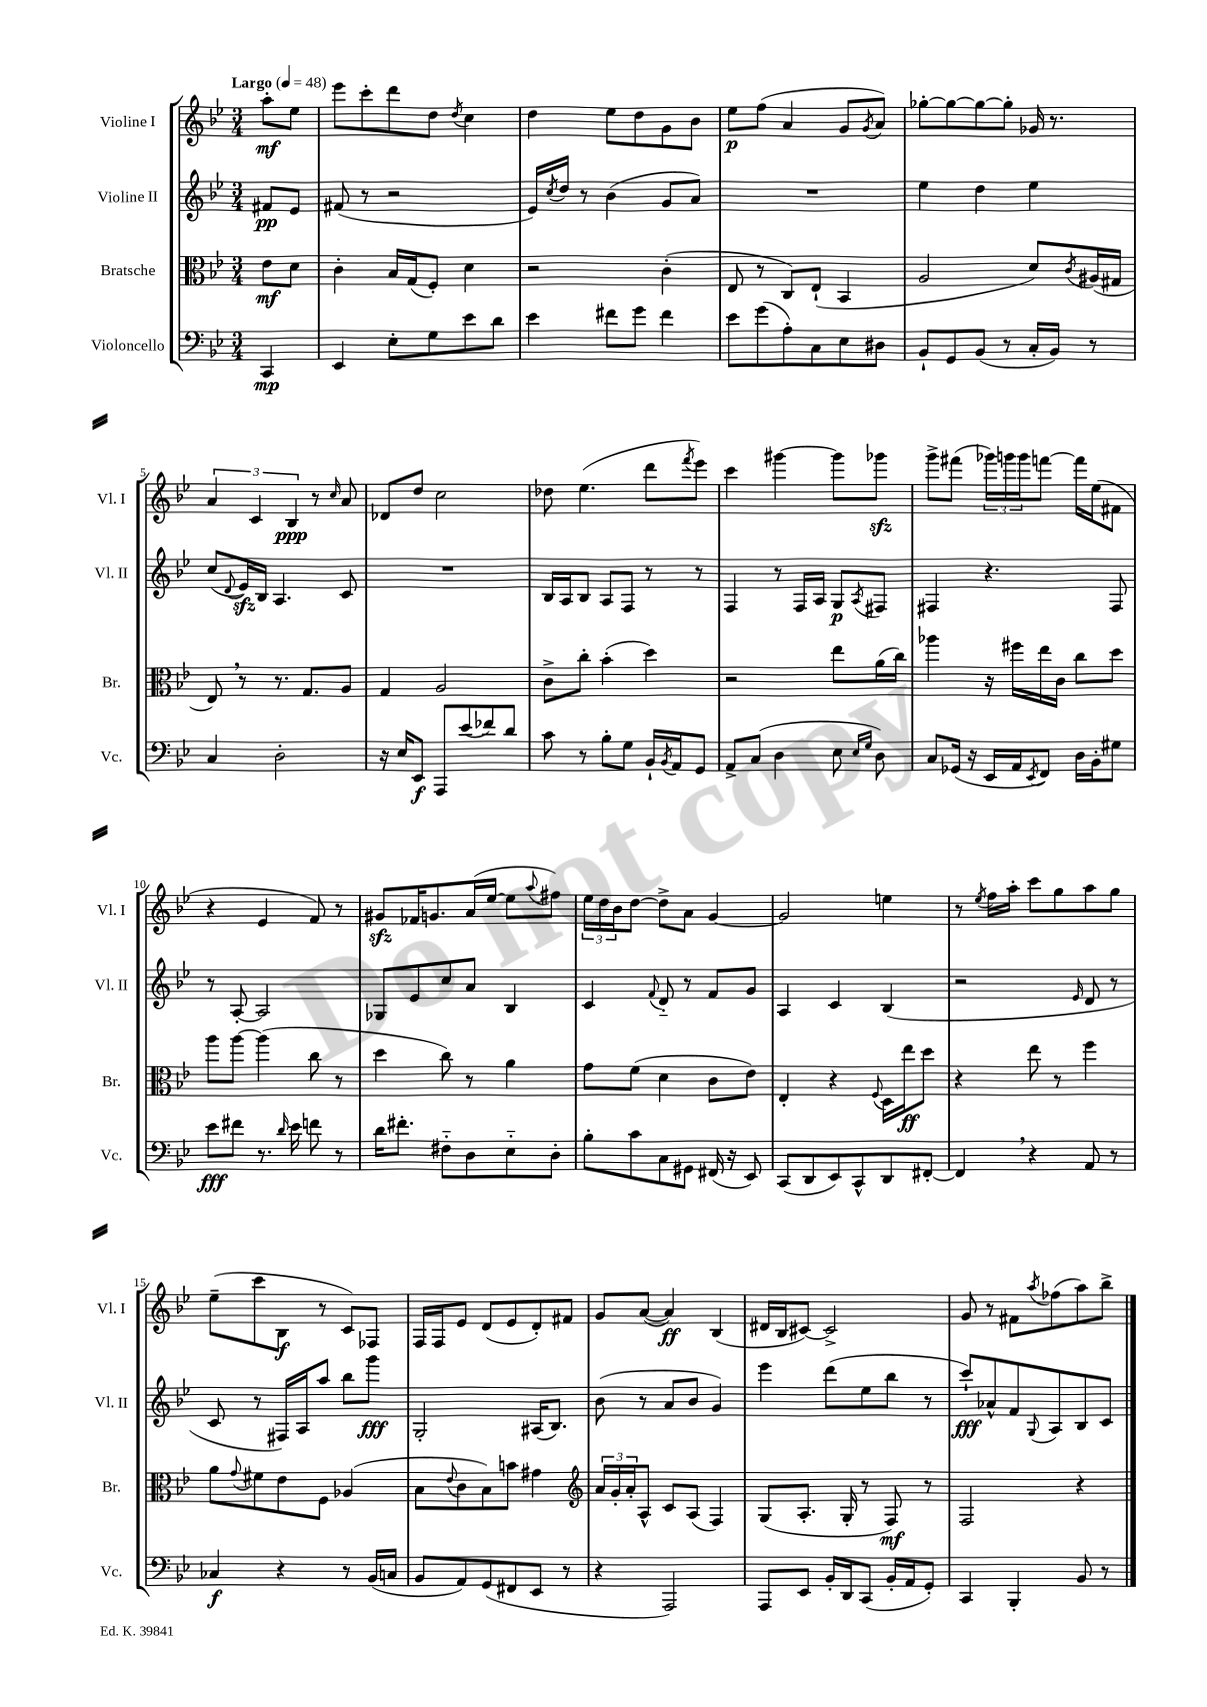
<<
\new StaffGroup <<
\new Staff = "s0" \with { instrumentName = "Violine I" shortInstrumentName = "Vl. I" } {
    \clef treble \key bes \major \numericTimeSignature \time 3/4 \partial 4 \tempo "Largo" 4 = 48
    a''8-.\mf ees''8 |
    ees'''8 c'''8-. d'''8 d''8 \acciaccatura { d''8 } c''4 |
    d''4 ees''8 d''8 g'8 bes'8 |
    ees''8\p f''8( a'4 g'8 \acciaccatura { g'8 } a'8) |
    ges''8~-. ges''8~ ges''8~ ges''8-. ges'16 r8. |
    \tuplet 3/2 { a'4 c'4 bes4\ppp } r8 \grace { c''16 } a'8 |
    des'8 d''8 c''2 |
    des''8 ees''4.( d'''8 \acciaccatura { f'''8 } ees'''8) |
    c'''4 gis'''4~ gis'''8 ges'''8\sfz |
    g'''8-> fis'''8( \tuplet 3/2 { ges'''16) g'''16 g'''16 } f'''8~ f'''16 ees''16( fis'8 |
    r4 ees'4 f'8) r8 |
    gis'8\sfz fes'16 g'8. a'16( ees''16~ ees''8 \appoggiatura { a''8 } fis''8) |
    \tuplet 3/2 { ees''16 d''16 bes'16 } d''8~ d''8-> a'8 g'4~ |
    g'2 e''4 |
    r8 \acciaccatura { ees''8 } f''16 a''16-. c'''8 g''8 a''8 g''8 |
    ees''8--( c'''8 bes8\f r8 c'8) fes8 |
    f16 f16 ees'8 d'8( ees'8 d'8-.) fis'8 |
    g'8 a'8~( a'4\ff) bes4( |
    dis'16 bes16 cis'8~) cis'2-> |
    g'8 r8 fis'8 \acciaccatura { a''8 } fes''8( a''8) bes''8-> \bar "|." |
}
\new Staff = "s1" \with { instrumentName = "Violine II" shortInstrumentName = "Vl. II" } {
    \clef treble \key bes \major \numericTimeSignature \time 3/4 \partial 4
    fis'8\pp ees'8 |
    fis'8( r8 r2 |
    ees'16) \acciaccatura { c''8 } d''16 r8 bes'4( g'8 a'8) |
    R2. |
    ees''4 d''4 ees''4 |
    c''8( \appoggiatura { d'8 } ees'16\sfz) bes16 a4. c'8 |
    R2. |
    bes16 a16 bes8 a8 f8 r8 r8 |
    f4 r8 f16 a16 g8\p \acciaccatura { a8 } fis8 |
    fis4 r4. fis8 |
    r8 a8~-. a2 |
    ges8 ees'8 c''8 a'8 bes4 |
    c'4 \appoggiatura { f'8 } d'8-_ r8 f'8 g'8 |
    a4 c'4 bes4( |
    r2 \grace { ees'16 } d'8 r8 |
    c'8 r8 fis16) a16 a''8 bes''8 g'''8\fff |
    g2-. ais16( bes8.) |
    bes'8( r8 a'8 bes'8 g'4) |
    ees'''4 d'''8( ees''8 bes''8 r8 |
    c'''8-!\fff) aes'8-^ f'8 \appoggiatura { g8 } a8 bes8 c'8 \bar "|." |
}
\new Staff = "s2" \with { instrumentName = "Bratsche" shortInstrumentName = "Br." } {
    \clef alto \key bes \major \numericTimeSignature \time 3/4 \partial 4
    ees'8\mf d'8 |
    c'4-. bes16 g16( f8-.) d'4 |
    r2 c'4-.( |
    ees8 r8 c8) ees8-!( bes,4 |
    a2 d'8) \acciaccatura { c'8 } ais16( gis16 |
    ees8) \breathe r8 r8. g8. a8 |
    g4 a2 |
    c'8-> c''8-. bes'4-.( d''4) |
    r2 ees''8 a'16( c''16) |
    aes''4 r16 fis''16 ees''16 c'16 c''8 d''8 |
    a''8 a''8~ a''4( c''8 r8 |
    d''4 c''8) r8 a'4 |
    g'8 f'8( d'4 c'8 ees'8) |
    ees4-. r4 \appoggiatura { f8 } d16 ees''16\ff d''8 |
    r4 ees''8 r8 f''4 |
    a'8 \appoggiatura { g'8 } fis'8 ees'8 f8 aes4( |
    bes8 \appoggiatura { ees'8 } c'8 bes8) b'8 gis'4 |
    \clef treble \tuplet 3/2 { a'16 g'16-. a'16-. } a8-^ c'8 a8( f4) |
    g8( a8.-. g16-. r8 f8\mf) r8 |
    f2 r4 \bar "|." |
}
\new Staff = "s3" \with { instrumentName = "Violoncello" shortInstrumentName = "Vc." } {
    \clef bass \key bes \major \numericTimeSignature \time 3/4 \partial 4
    c,4\mp |
    ees,4 ees8-. g8 ees'8 d'8 |
    ees'4 fis'8 g'8 fis'4 |
    ees'8 g'8( a8-.) c8 ees8 dis8 |
    bes,8-! g,8 bes,8( r8 c16-. bes,16) r8 |
    c4 d2-. |
    r16 ees16 ees,8\f a,,8 ees'8( fes'8) d'8 |
    c'8 r8 bes8-. g8 bes,16-! \acciaccatura { bes,8 } a,16 g,8 |
    a,8-> c8( d4 ees8 \grace { ees16 g16 } d8) |
    c8 ges,16( r16 ees,16 a,16 \acciaccatura { ees,8 } f,8) d16 bes,16-. gis8 |
    ees'8\fff fis'8 r8. \grace { d'16 } ees'16 f'8 r8 |
    d'16 fis'8.-. fis8-_ d8 ees8-_ d8-. |
    bes8-. c'8 c8 gis,8 fis,16( r16 ees,8) |
    c,8( d,8 ees,8) c,8-^ d,8 fis,8~-. |
    fis,4 \breathe r4 a,8 r8 |
    ces4\f r4 r8 bes,16( c16 |
    bes,8 a,8) g,8( fis,8 ees,8 r8 |
    r4 a,,2) |
    a,,8 ees,8 bes,16-. d,16 c,8( bes,16-. a,16 g,8-.) |
    c,4 bes,,4-. bes,8 r8 \bar "|." |
}
>>
>>
